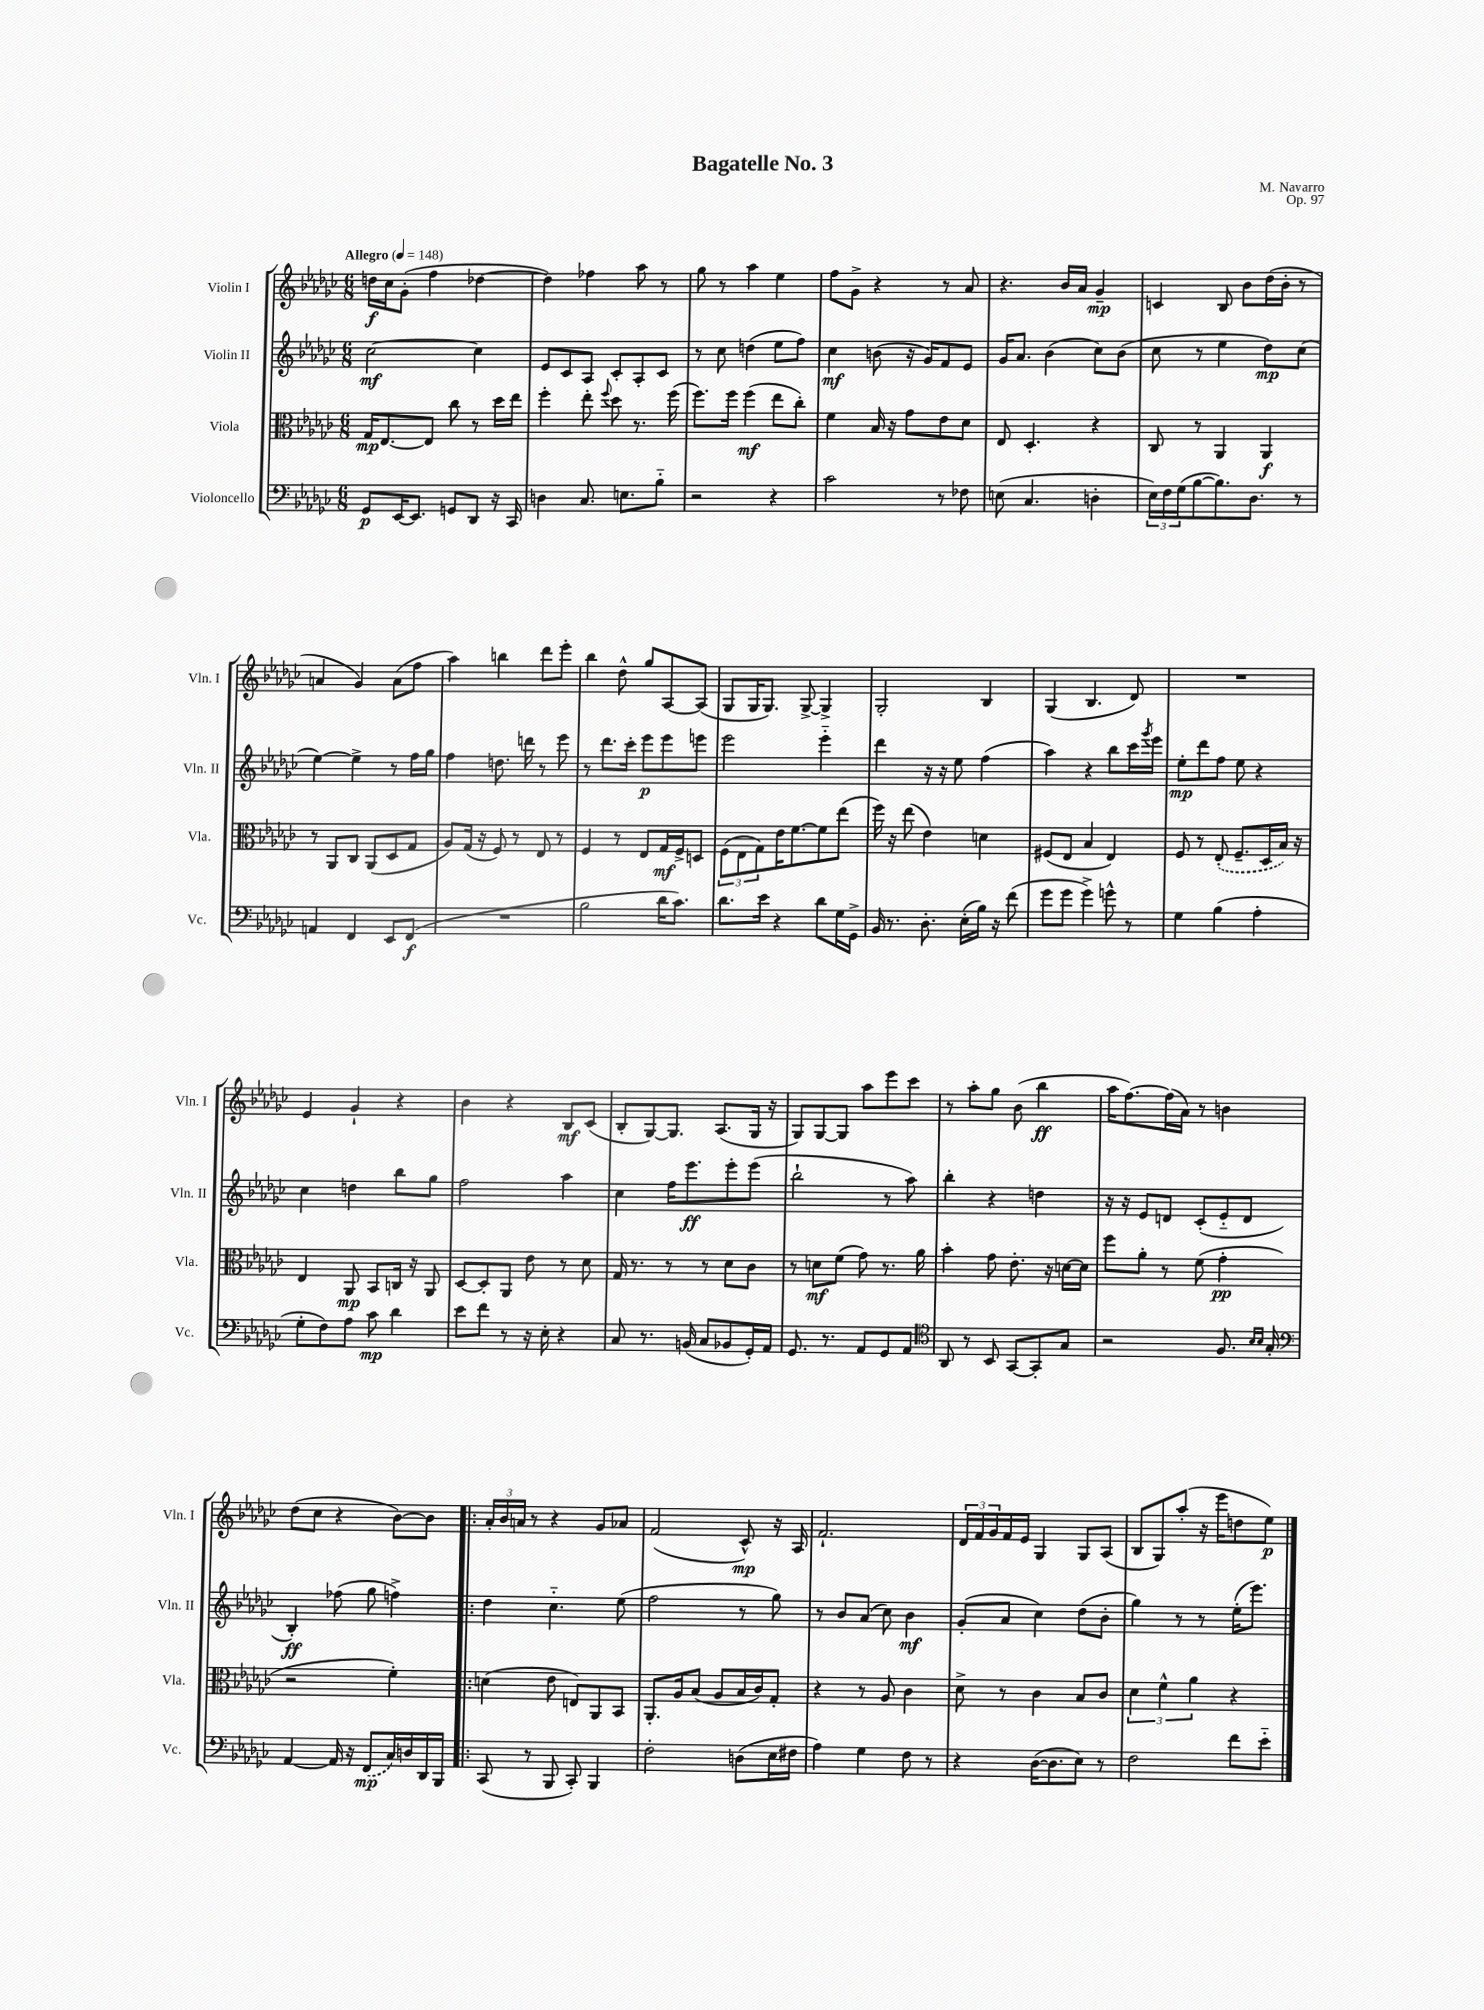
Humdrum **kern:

**kern	**kern	**kern	**kern
*staff4	*staff3	*staff2	*staff1
*clefF4	*clefC3	*clefG2	*clefG2
*k[b-e-a-d-g-c-]	*k[b-e-a-d-g-c-]	*k[b-e-a-d-g-c-]	*k[b-e-a-d-g-c-]
*M6/8	*M6/8	*M6/8	*M6/8
*MM148	*MM148	*MM148	*MM148
8GG-	16G-	[2cc-	16dd
.	[8.E-	.	16cc-
[16EE-	.	.	(8g-'
8.EE-]	.	.	.
.	8E-]	.	4ff
8GG	8cc-	.	.
8DD-	8r	4cc-]	[4dd-
16r	16dd-	.	.
16CC-	16ee-	.	.
=	=	=	=
4D	4ff'	8e-	4dd-])
.	.	8c-	.
8.C-	8ee-'	8A-	4ff-
.	8qqff	.	.
.	8dd-	8c-'	.
8.E	.	.	.
.	8.r	8A-'	8aa-
8B-'~	.	8c-	8r
.	(16ff	.	.
=	=	=	=
2r	8.ff)	8r	8gg-
.	.	8cc-	8r
.	16ff	.	.
.	(4ff	(4dd	4aa-
4r	8ee-	8ee-	4ee-
.	8cc-')	8ff)	.
=	=	=	=
2c-	4f	4cc-	8ff
.	.	.	8g-^
.	16B-	(8b	4r
.	16r	.	.
.	8g-	16r	.
.	.	16g-)	.
8r	8e-	8f	8r
8F-	8d-	8e-	8a-
=	=	=	=
(8E	8E-	16g-	4.r
.	.	8.a-	.
4.C-	4.D-'	.	.
.	.	(4b-	.
.	.	.	16b-
.	.	.	16a-
4D'	4r	8cc-)	4g-~
.	.	(8b-	.
=	=	=	=
24E-)	8C-	8cc-	4c
24F	.	.	.
(24G-	.	.	.
[8B-	8r	8r	.
8.B-])	4AA-	4ee-	8B-
.	.	.	8b-
8.D-	.	.	.
.	4AA-	8dd-)	(16dd-
.	.	.	16b-'
8r	.	(8cc-	8r
=	=	=	=
4AA	8r	[4ee-)	4a
.	8AA-	.	.
4FF	8C-	4ee-^]	4g-)
.	(8AA-	.	.
8EE-	8D-	8r	(8a
(8FF	8G-	16ff	8ff
.	.	16gg-	.
=	=	=	=
2.r	8A-)	4ff	4aa-)
.	(16G-	.	.
.	16r	.	.
.	8F)	8.dd	4bb
.	8r	.	.
.	.	16ddd	.
.	8E-	8r	8ddd-
.	8r	8eee-	8eee-'
=	=	=	=
2B-	4F	8r	4bb-
.	.	8.ddd-	.
.	8r	.	8dd-^^
.	.	16ccc-'	.
.	8E-	8eee-	8gg-
16d-	16G-	8eee-	[8A-
8.c-)	16F^	.	.
.	8D	8eee	(8A-]
=	=	=	=
8.d-	(12F	2eee-	8G-
.	12E-	.	.
.	.	.	16G-
.	12G-)	.	.
16e-	.	.	8.G-)
4r	16e-	.	.
.	[8.f	.	.
.	.	.	[8G-^
8d-	8f]	4eee-'~	4G-^]
16G-	(8ee-	.	.
16GG-^	.	.	.
=	=	=	=
16BB-	16ff)	4ddd-	2G-'
8.r	16r	.	.
.	(8ee-	.	.
8.D-'	4e-)	16r	.
.	.	16r	.
.	.	8ee-	.
(16E-'	.	.	.
16B-)	4d	(4ff	4B-
16r	.	.	.
(8f	.	.	.
=	=	=	=
8g-	(8F#	4aa-)	(4G-
8g-	8E-	.	.
4g-^)	4B-	4r	4.B-
8g^^	4E-)	8bb-	.
8r	.	16ccc-	8d-)
.	.	8qggg-	.
.	.	16eee-	.
=	=	=	=
4G-	8F	8ee-'	2.r
.	8r	8ddd-	.
(4B-	(8E-'	8ff	.
.	8.F~	8ee-	.
4A-'	.	4r	.
.	16D-	.	.
.	16B-)	.	.
.	16r	.	.
=	=	=	=
8G-'	4E-	4cc-	4e-
8F)	.	.	.
8A-	8AA-	4dd	4g-`
8c-	8BB-	.	.
4d-	16C	8bb-	4r
.	16r	.	.
.	8AA-	8gg-	.
=	=	=	=
8e-	[8D-	2ff	4b-
8f	8D-']	.	.
8r	8AA-	.	4r
16r	8e-	.	.
16E-'	.	.	.
4r	8r	4aa-	8B-
.	8d-	.	(8c-
=	=	=	=
8C-	16G-	4cc-	8B-'
.	8.r	.	.
8.r	.	.	[8G-)
.	8r	16ff	8.G-]
(16BB	.	8.eee-	.
8C-	8r	.	.
.	.	.	(8.A-
8BB-	8d-	8eee-'	.
16GG-')	8c-	(8eee-	16G-
16AA-	.	.	16r
=	=	=	=
8.GG-	8r	2bb-`	8G-)
.	8d	.	[8G-
8.r	.	.	.
.	(8f	.	8G-]
8AA-	8g-)	.	8aa-
8GG-	8.r	8r	8eee-
8AA-	.	8aa-)	8ccc-
.	16a-	.	.
=	=	=	=
*clefC4	*	*	*
8AA-	4b-'	4bb-'	8r
8r	.	.	8aa-'
8BB-	8g-	4r	8gg-
[8GG-	8.e-'	.	(8b-
8GG-']	.	4dd	4bb-
.	16r	.	.
8G-	[16d	.	.
.	16d]	.	.
=	=	=	=
2r	8ff	16r	16aa-
.	.	16r	[8.ff)
.	8a-'	8e-	.
.	8r	8d	(16ff]
.	.	.	16a-)
.	(8f	(8c-'	8r
8.F	4g-'	8e-'~	4b
.	.	8d	.
16qqB-	.	.	.
16qqB-	.	.	.
16G-'	.	.	.
=	=	=	=
*clefF4	*	*	*
[4AA-	2r	4B-')	(8dd-
.	.	.	8cc-
16AA-]	.	(8ff-	4r
16r	.	.	.
(8FF	.	8gg-	.
16C-)	4f')	4ff^)	[8b-)
16D	.	.	.
16DD-	.	.	8b-]
16BBB-	.	.	.
=!|:	=!|:	=!|:	=!|:
(8CC-	(4d	4dd-	24a-'
.	.	.	24b-
.	.	.	24a
8r	.	.	8r
8BBB-	8e-	4.cc-'~	4r
8CC-')	8E)	.	.
4BBB-	8AA-	.	8g-
.	8BB-	(8ee-	8a-
=	=	=	=
2F'	8.AA-'	2ff	(2f
.	16A-	.	.
.	(8B-	.	.
.	8A-	.	.
(8D	16B-	8r	8c-^^)
.	16c-)	.	.
16E-	8G-'	8gg-)	16r
16F#	.	.	16A-
=	=	=	=
4A-)	4r	8r	2.f`
.	.	8b-	.
4G-	8r	(8a-	.
.	8A-	8cc-)	.
8F	4c-	4b-	.
8r	.	.	.
=	=	=	=
4r	8d-^	(8g-'	24d-
.	.	.	24f
.	.	.	24g-
.	8r	8a-	16f
.	.	.	16e-
([16D-	4c-	4cc-)	4G-
8.D-]	.	.	.
8E-)	8B-	(8dd-	8G-
8r	8c-	8b-'	(8A-
=	=	=	=
2F	6d-	4gg-)	8B-
.	.	.	8G-)
.	6f^^	.	.
.	.	8r	(8aa-'
.	6a-	.	.
.	.	8r	16r
.	.	.	16eee-
8f	4r	(16ee-'	8dd
.	.	8.eee-)	.
8e-'~	.	.	8ee-)
==	==	==	==
*-	*-	*-	*-
